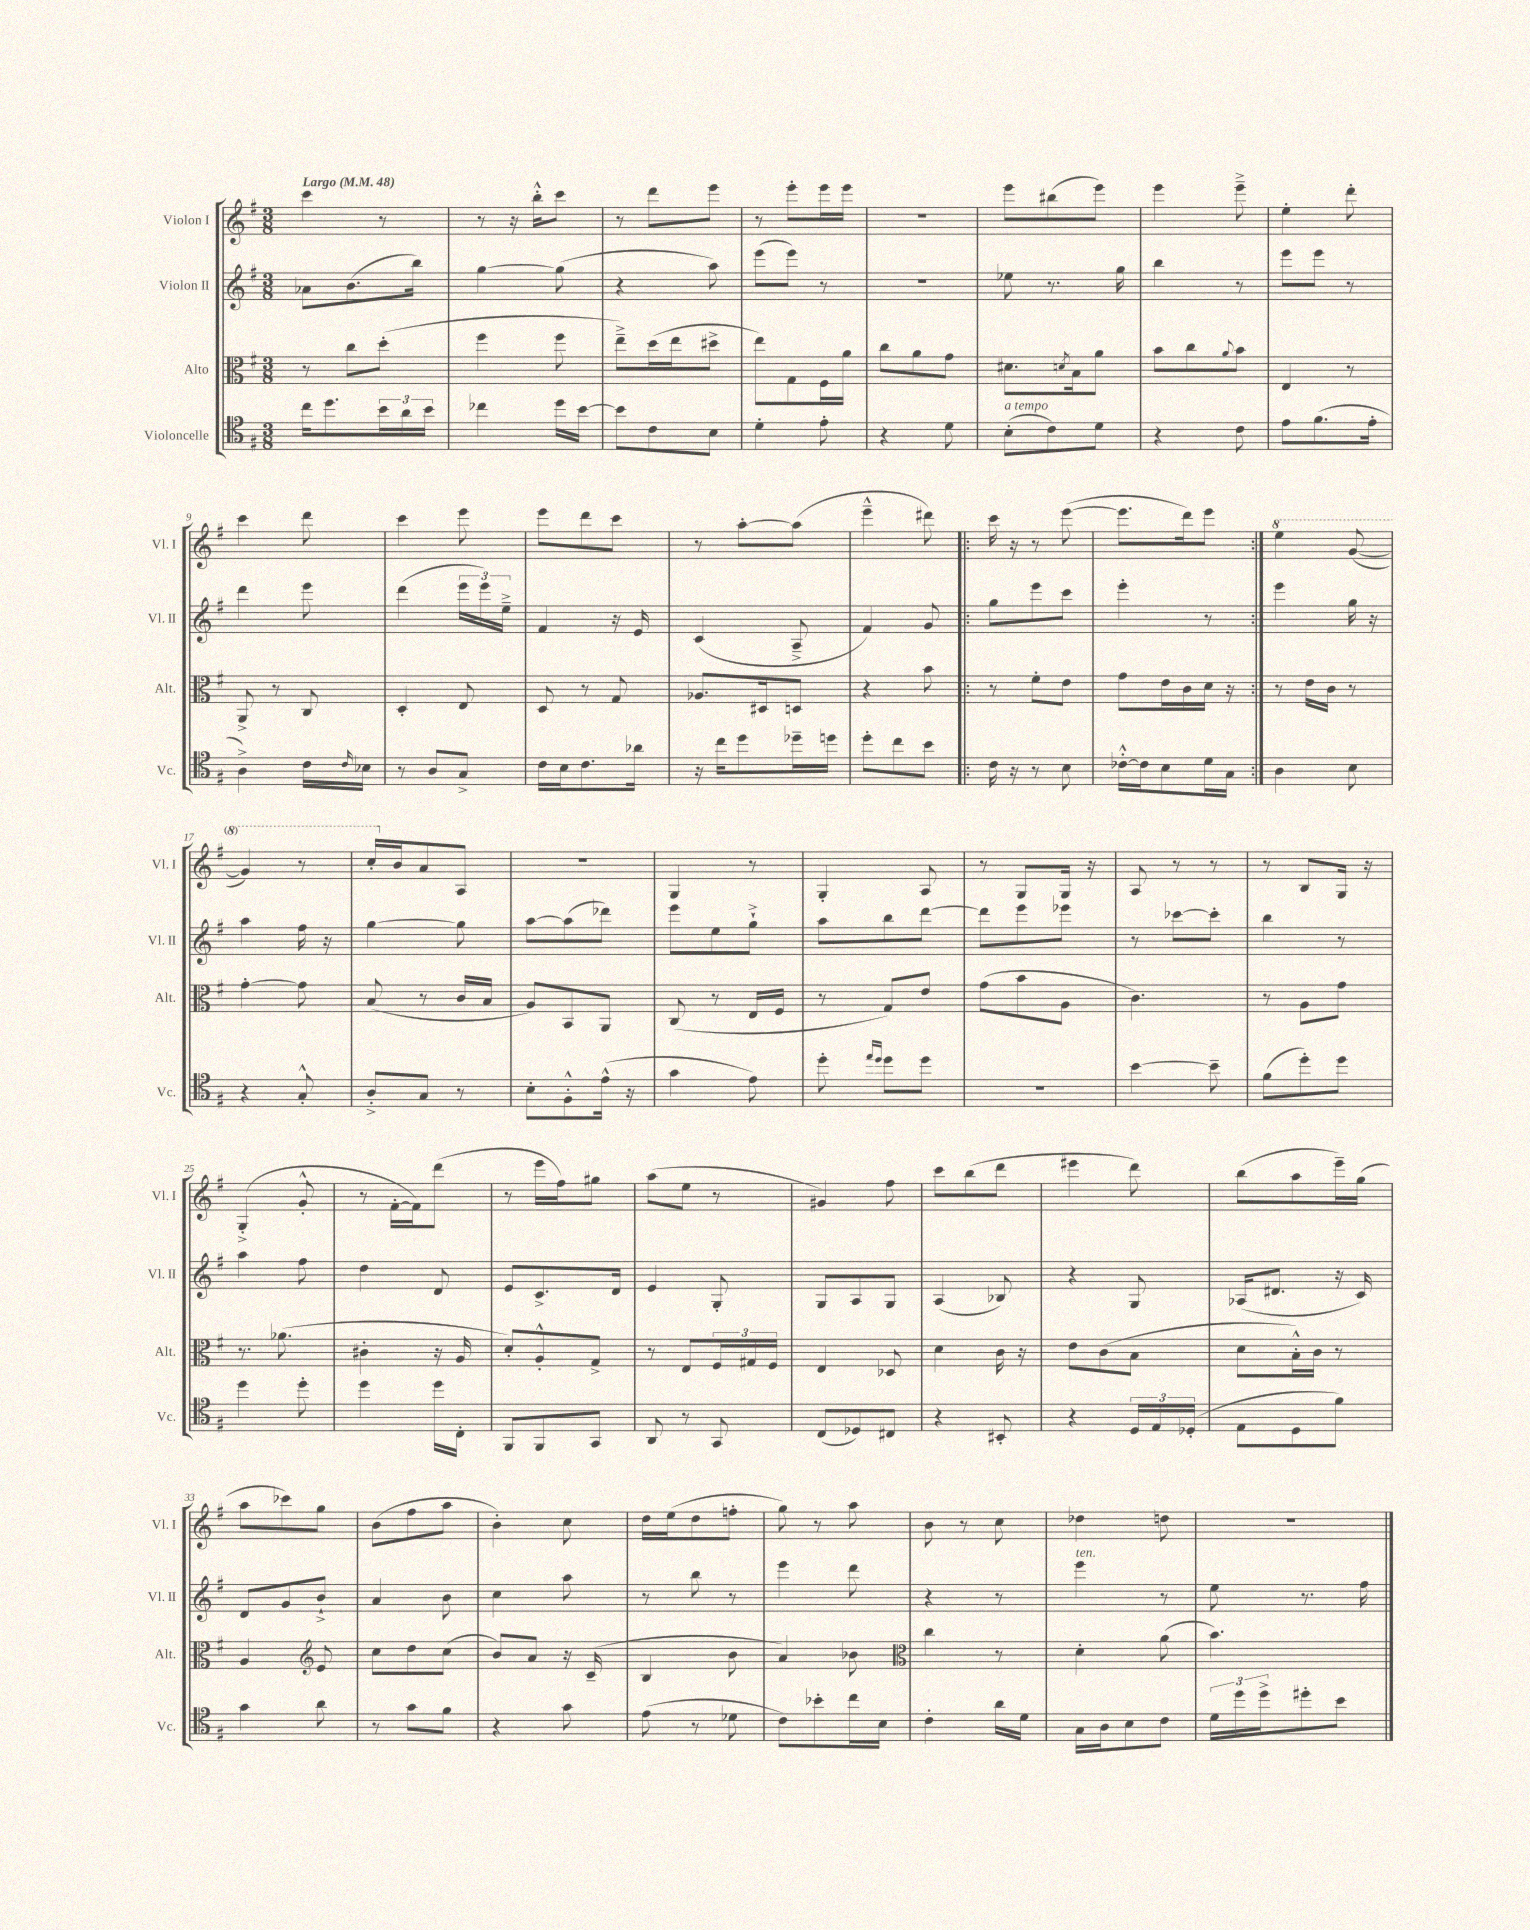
<<
\new StaffGroup <<
\new Staff = "s0" \with { instrumentName = "Violon I" shortInstrumentName = "Vl. I" } {
    \clef treble \key g \major \numericTimeSignature \time 3/8 \tempo "Largo" 4 = 48
    c'''4 r8 |
    r8 r16 b''16-.-^ c'''8 |
    r8 d'''8 e'''8 |
    r8 e'''8-. e'''16 e'''16 |
    R4. |
    e'''8 bis''8( e'''8) |
    e'''4 e'''8---> |
    e''4-. d'''8-. |
    c'''4 d'''8 |
    c'''4 e'''8 |
    e'''8 d'''8 c'''8 |
    r8 a''8~-. a''8( |
    e'''4---^ dis'''8) |
    \repeat volta 2 { c'''16 r16 r8 e'''8~( |
    e'''8. d'''16) e'''8 | }
    \ottava #1 e'''4 g''8~( |
    g''4) r8 |
    c'''16-. \ottava #0 b'16 a'8 a8 |
    R4. |
    g4 r8 |
    g4-. a8 |
    r8 g8 g16 r16 |
    a8 r8 r8 |
    r8 b8 g16 r16 |
    g4-.->( g'8-.-^ |
    r8 fis'16~-. fis'16) d'''8( |
    r8 e'''16 fis''16) gis''8 |
    a''8( e''8 r8 |
    gis'4) fis''8 |
    c'''8 b''8( d'''8 |
    eis'''4 d'''8) |
    b''8( a''8 e'''16--) g''16( |
    a''8 ces'''8) g''8 |
    b'8( fis''8 a''8 |
    b'4-.) c''8 |
    d''16 e''16( d''8 f''8-. |
    g''8) r8 a''8 |
    b'8 r8 c''8 |
    des''4 d''8 |
    R4. \bar "|." |
}
\new Staff = "s1" \with { instrumentName = "Violon II" shortInstrumentName = "Vl. II" } {
    \clef treble \key g \major \numericTimeSignature \time 3/8
    aes'8 b'8.( b''16) |
    g''4~ g''8( |
    r4 a''8) |
    e'''8( e'''8) r8 |
    r4. |
    ees''8 r8. g''16 |
    b''4 r8 |
    e'''8 e'''8 r8 |
    d'''4 e'''8 |
    d'''4( \tuplet 3/2 { e'''16 e'''16) e''16---> } |
    fis'4 r16 e'16 |
    c'4( a8---> |
    fis'4) g'8 |
    \repeat volta 2 { g''8 e'''8 c'''8 |
    e'''4-. r8 | }
    e'''4 g''16 r16 |
    a''4 fis''16 r16 |
    g''4~ g''8 |
    a''8~ a''8( des'''8) |
    e'''8 e''8 g''8-!-> |
    a''8 b''8 d'''8~ |
    d'''8 e'''8 ees'''8 |
    r8 ces'''8~ ces'''8-. |
    b''4 r8 |
    a''4 fis''8 |
    d''4 d'8 |
    e'8 c'8.-> d'16 |
    e'4 g8-. |
    g8 a8 g8 |
    a4( bes8) |
    r4 g8 |
    aes16( dis'8. r16 c'16) |
    d'8 g'8 b'8-!-> |
    a'4 b'8 |
    c''4 a''8 |
    r8 b''8 r8 |
    e'''4 d'''8 |
    r4 r8 |
    e'''4^\markup { \italic "ten." } r8 |
    e''8 r8. fis''16 \bar "|." |
}
\new Staff = "s2" \with { instrumentName = "Alto" shortInstrumentName = "Alt." } {
    \clef alto \key g \major \numericTimeSignature \time 3/8
    r8 c''8 d''8-.( |
    fis''4 fis''8 |
    e''8--->) d''16( e''16 dis''8-> |
    e''8) g8 fis16 a'16 |
    c''8 a'8 g'8 |
    dis'8. \acciaccatura { d'8 } b16 a'8 |
    b'8 c''8 \appoggiatura { a'8 } b'8 |
    e4 r8 |
    a,8-> r8 c8 |
    d4-. e8 |
    d8 r8 g8 |
    aes8. dis16 d8 |
    r4 b'8 |
    \repeat volta 2 { r8 fis'8-. e'8 |
    g'8 e'16 c'16 d'16 r16 | }
    r8 e'16 c'16 r8 |
    g'4~-. g'8 |
    b8( r8 c'16 b16 |
    a8) b,8 a,8 |
    c8( r8 e16 fis16 |
    r8 g8) e'8 |
    g'8( b'8 a8 |
    c'4.) |
    r8 a8 g'8 |
    r8. aes'8.( |
    cis'4-. r16 a16 |
    d'8-.) a8-.-^ g8-> |
    r8 e8 \tuplet 3/2 { fis16 gis16 fis16 } |
    e4 des8 |
    d'4 c'16 r16 |
    e'8 c'8( b8 |
    d'8 b16-.-^) c'16 r8 |
    a4 \clef treble e'8 |
    c''8 d''8 c''8( |
    b'8) a'8 r16 c'16--( |
    b4 b'8 |
    a'4) bes'8 |
    \clef alto c''4 r8 |
    d'4-. a'8( |
    b'4.) \bar "|." |
}
\new Staff = "s3" \with { instrumentName = "Violoncelle" shortInstrumentName = "Vc." } {
    \clef tenor \key g \major \numericTimeSignature \time 3/8
    c''16 d''8. \tuplet 3/2 { b'16 a'16 b'16 } |
    ces''4 d''16 b'16~ |
    b'8 c'8 b8 |
    d'4-. e'8-. |
    r4 d'8 |
    b8-.^\markup { \italic "a tempo" }( c'8) d'8 |
    r4 c'8 |
    e'8 fis'8.( e'16-. |
    a4->) c'16 \grace { c'16 } bes16 |
    r8 a8 g8-> |
    c'16 b16 c'8. aes'16 |
    r16 c''16 d''8 des''16-- d''16 |
    d''8-. c''8 b'8 |
    \repeat volta 2 { c'16 r16 r8 b8 |
    ces'16~-.-^ ces'16 b8 d'16 g16 | }
    a4 b8 |
    r4 g8-.-^ |
    a8-.-> g8 r8 |
    b8-. fis8-.-^ e'16-^( r16 |
    g'4 e'8) |
    d''8-. \grace { e''16 d''16 } d''8 d''8 |
    R4. |
    b'4~ b'8-- |
    fis'8( d''8-.) d''8 |
    d''4 d''8-. |
    d''4 d''16 c16-. |
    fis,8 fis,8 g,8 |
    a,8 r8 g,8 |
    c8( des8) cis8 |
    r4 bis,8-. |
    r4 \tuplet 3/2 { d16 e16 des16-.( } |
    e8 d8 fis'8) |
    g'4 a'8 |
    r8 g'8 fis'8 |
    r4 g'8 |
    e'8( r8 des'8 |
    c'8) bes'8-. c''16 b16 |
    c'4-. a'16 d'16 |
    g16 a16 b8 c'8 |
    \tuplet 3/2 { d'16 d''16 d''16-> } dis''8-. b'8 \bar "|." |
}
>>
>>
